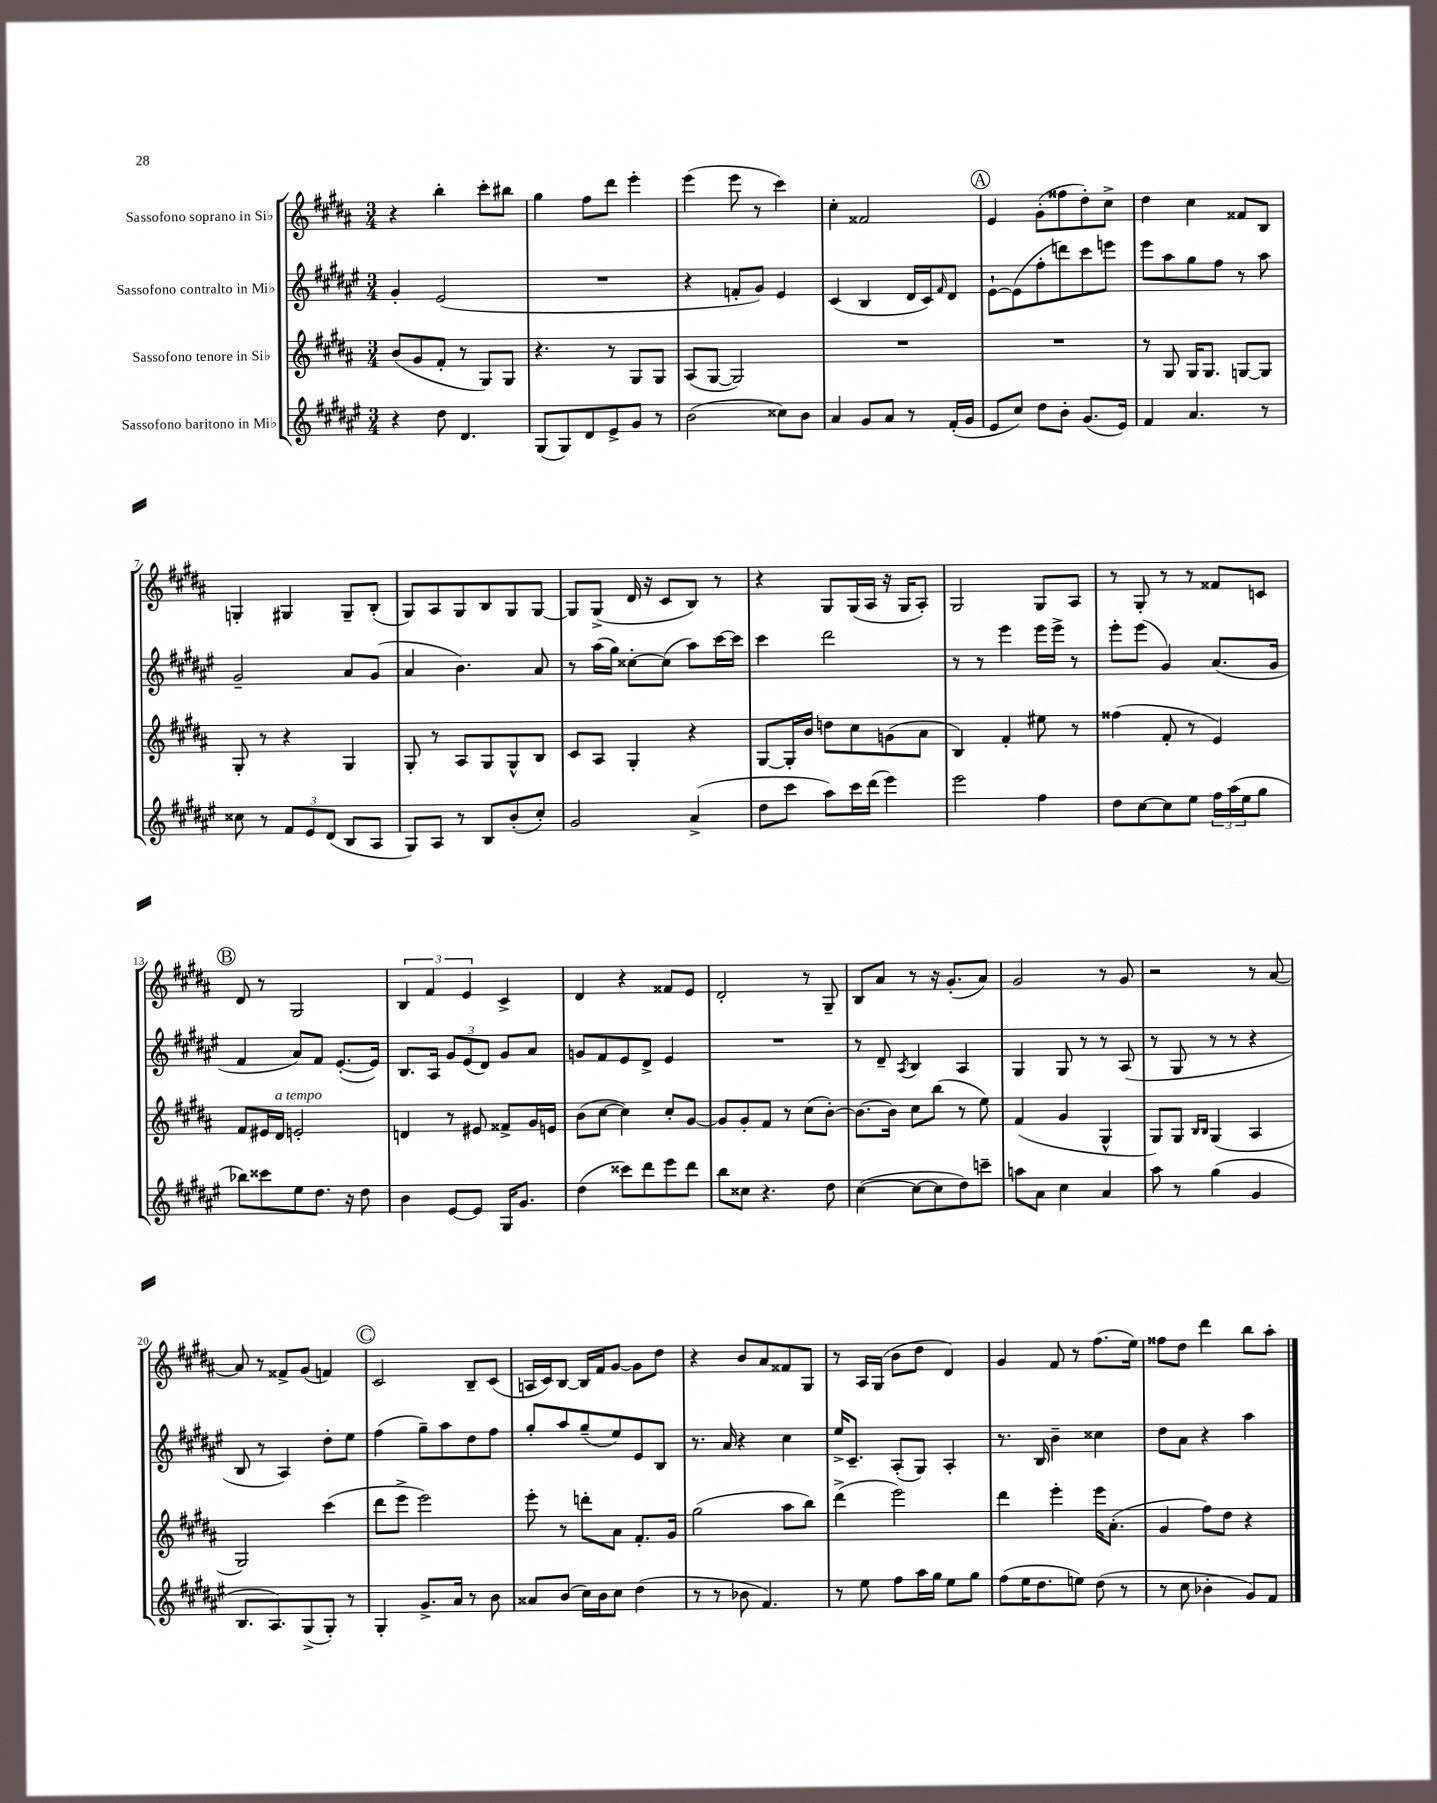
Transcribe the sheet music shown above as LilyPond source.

<<
\new StaffGroup <<
\new Staff = "s0" \with { instrumentName = "Sassofono soprano in Sib" } {
    \clef treble \key b \major \numericTimeSignature \time 3/4
    r4 b''4-. cis'''8-. bis''8 |
    gis''4 fis''8 dis'''8 e'''4-. |
    e'''4( e'''8 r8 cis'''4) |
    cis''4-. fisis'2 |
    \mark \markup { \circle "A" } e'4 gis'8-.( fisis''8 dis''8-.) cis''8-> |
    dis''4 cis''4 fisis'8 b8 |
    g4-. gis4 gis8-- b8-.( |
    gis8) ais8 gis8 b8 gis8 gis8~ |
    gis8 gis8->( dis'16 r16 cis'8 b8) r8 |
    r4 gis8 gis16( ais16 r16 gis16 ais8-.) |
    gis2 gis8 ais8 |
    r8 gis8-. r8 r8 fisis'8 c'8 |
    \mark \markup { \circle "B" } dis'8 r8 gis2 |
    \tuplet 3/2 { b4 fis'4 e'4 } cis'4-> |
    dis'4 r4 fisis'8 e'8 |
    dis'2-. r8 gis8-- |
    b8 ais'8 r8 r16 gis'8.-.( ais'8) |
    gis'2 r8 gis'8 |
    r2 r8 ais'8~ |
    ais'8 r8 fisis'8-> gis'8( f'4) |
    \mark \markup { \circle "C" } cis'2 b8-- cis'8( |
    a16 cis'16) b8~ b16 fis'16 gis'8~ gis'8 dis''8 |
    r4 b'8 ais'8 fisis'8 gis8 |
    r8 ais16 gis16( b'8 dis''8 dis'4) |
    gis'4 fis'8 r8 fis''8.( e''16) |
    fisis''8 dis''8 dis'''4 b''8 ais''8-. \bar "|." |
}
\new Staff = "s1" \with { instrumentName = "Sassofono contralto in Mib" } {
    \clef treble \key fis \major \numericTimeSignature \time 3/4
    gis'4-. eis'2( |
    R2. |
    r4 f'8-. gis'8) eis'4 |
    cis'4( b4 dis'16 cis'16) \grace { fis'16 } dis'8 |
    \mark \markup { \circle "A" } eis'8~-! eis'8( fis''8-. d'''8) cis'''8 e'''8 |
    eis'''8 ais''8 gis''8 fis''8 r8 ais''8 |
    gis'2-- ais'8 gis'8( |
    ais'4 b'4.) ais'8 |
    r8 ais''16( gis''16) cisis''8~-. cisis''8( ais''8) cis'''16~ cis'''16 |
    cis'''4 dis'''2 |
    r8 r8 eis'''4 eis'''16 eis'''16-> r8 |
    eis'''8-. eis'''8( gis'4) ais'8.( gis'16 |
    \mark \markup { \circle "B" } fis'4 ais'8) fis'8 eis'8.~-.( eis'16) |
    b8. ais16 \tuplet 3/2 { gis'8 eis'8( dis'8) } gis'8 ais'8 |
    g'8 fis'8 eis'8 dis'8-> eis'4 |
    R2. |
    r8 dis'8-- \acciaccatura { ais8 } b4 ais4 |
    gis4 gis8 r8 r8 ais8( |
    r8 gis8 r8 r8 r4 |
    b8 r8 ais4) dis''8-. eis''8 |
    \mark \markup { \circle "C" } fis''4( gis''8--) ais''8 dis''8 fis''8 |
    gis''8-. ais''8 gis''8--( eis''8) eis'8 b8 |
    r8. ais'16 r4 cis''4 |
    eis''16-> cis'8.-- ais8-.( gis8) ais4-. |
    r8. b16 b'4-- cisis''4 |
    dis''8 ais'8 r4 ais''4 \bar "|." |
}
\new Staff = "s2" \with { instrumentName = "Sassofono tenore in Sib" } {
    \clef treble \key b \major \numericTimeSignature \time 3/4
    b'8( gis'8 fis'8-. r8 gis8) gis8 |
    r4. r8 gis8 gis8 |
    ais8( gis8~ gis2) |
    R2. |
    \mark \markup { \circle "A" } R2. |
    r8 gis8 gis16 gis8. g8~ g8 |
    gis8-. r8 r4 gis4 |
    gis8-. r8 ais8 gis8 gis8-^ b8 |
    cis'8 ais8 gis4-. r4 |
    gis8~ gis16-. b'16 d''8 cis''8 g'8( ais'8 |
    b4) fis'4-. eis''8 r8 |
    fisis''4( fis'8-. r8 e'4) |
    \mark \markup { \circle "B" } fis'8 eis'16 dis'16^\markup { \italic "a tempo" } e'2-. |
    d'4 r8 eis'8 fisis'8-> gis'16 e'16 |
    b'8( cis''8~ cis''4) cis''8-. gis'8~ |
    gis'8 gis'8-. fis'8 r8 cis''8( b'8~-.) |
    b'8.~ b'16 cis''8 b''8( r8 e''8) |
    fis'4( gis'4 gis4-^ |
    gis8) gis8 \grace { b16 b16 } gis4( ais4 |
    gis2) cis'''4( |
    \mark \markup { \circle "C" } dis'''8 e'''8-> e'''2) |
    e'''8-. r8 d'''8-. ais'8 fis'8.-. gis'16 |
    gis''2( ais''8 b''8) |
    dis'''4->( e'''2) |
    dis'''4 e'''4-. e'''16 ais'8.-.( |
    gis'4 fis''8) dis''8 r4 \bar "|." |
}
\new Staff = "s3" \with { instrumentName = "Sassofono baritono in Mib" } {
    \clef treble \key fis \major \numericTimeSignature \time 3/4
    r4 dis''8 dis'4. |
    gis8( gis8) dis'8 eis'8-> gis'8 r8 |
    b'2( cisis''8) b'8 |
    ais'4 gis'8 ais'8 r8 fis'16-.( gis'16 |
    \mark \markup { \circle "A" } eis'8 cis''8) dis''8 b'8-. gis'8.( eis'16) |
    fis'4 ais'4. r8 |
    cisis''8 r8 \tuplet 3/2 { fis'8 eis'8 dis'8( } b8 ais8 |
    gis8) ais8 r8 b8 b'8-.( cis''8-.) |
    gis'2 ais'4->( |
    dis''8 cis'''8 ais''8) cis'''16 dis'''16( eis'''4) |
    eis'''2 fis''4 |
    dis''8 cis''8~ cis''8 eis''8 \tuplet 3/2 { fis''16 ais''16( eis''16 } gis''8 |
    \mark \markup { \circle "B" } bes''8) cisis'''8 eis''8 dis''8. r16 dis''8 |
    b'4 eis'8~ eis'8 gis16 gis'8. |
    dis''4( cisis'''8) dis'''8 eis'''8 dis'''8 |
    b''8 cisis''8 r4. dis''8 |
    cis''4~( cis''8~ cis''8 dis''8) c'''8-- |
    a''8 ais'8 cis''4 ais'4 |
    ais''8 r8 gis''4( gis'4 |
    b8. ais8.) gis8->( gis8-.) r8 |
    \mark \markup { \circle "C" } gis4-. gis'8.-> ais'16 r8 b'8 |
    aisis'8 b'8( cis''16) b'16 cis''8 dis''4( |
    r8 r8 bes'8 fis'4.) |
    r8 eis''8 fis''8 ais''16 gis''16 eis''8 gis''8 |
    fis''8( eis''16 dis''8. e''8) dis''8( r8 |
    r8 cis''8 bes'4-. gis'8) fis'8 \bar "|." |
}
>>
>>
